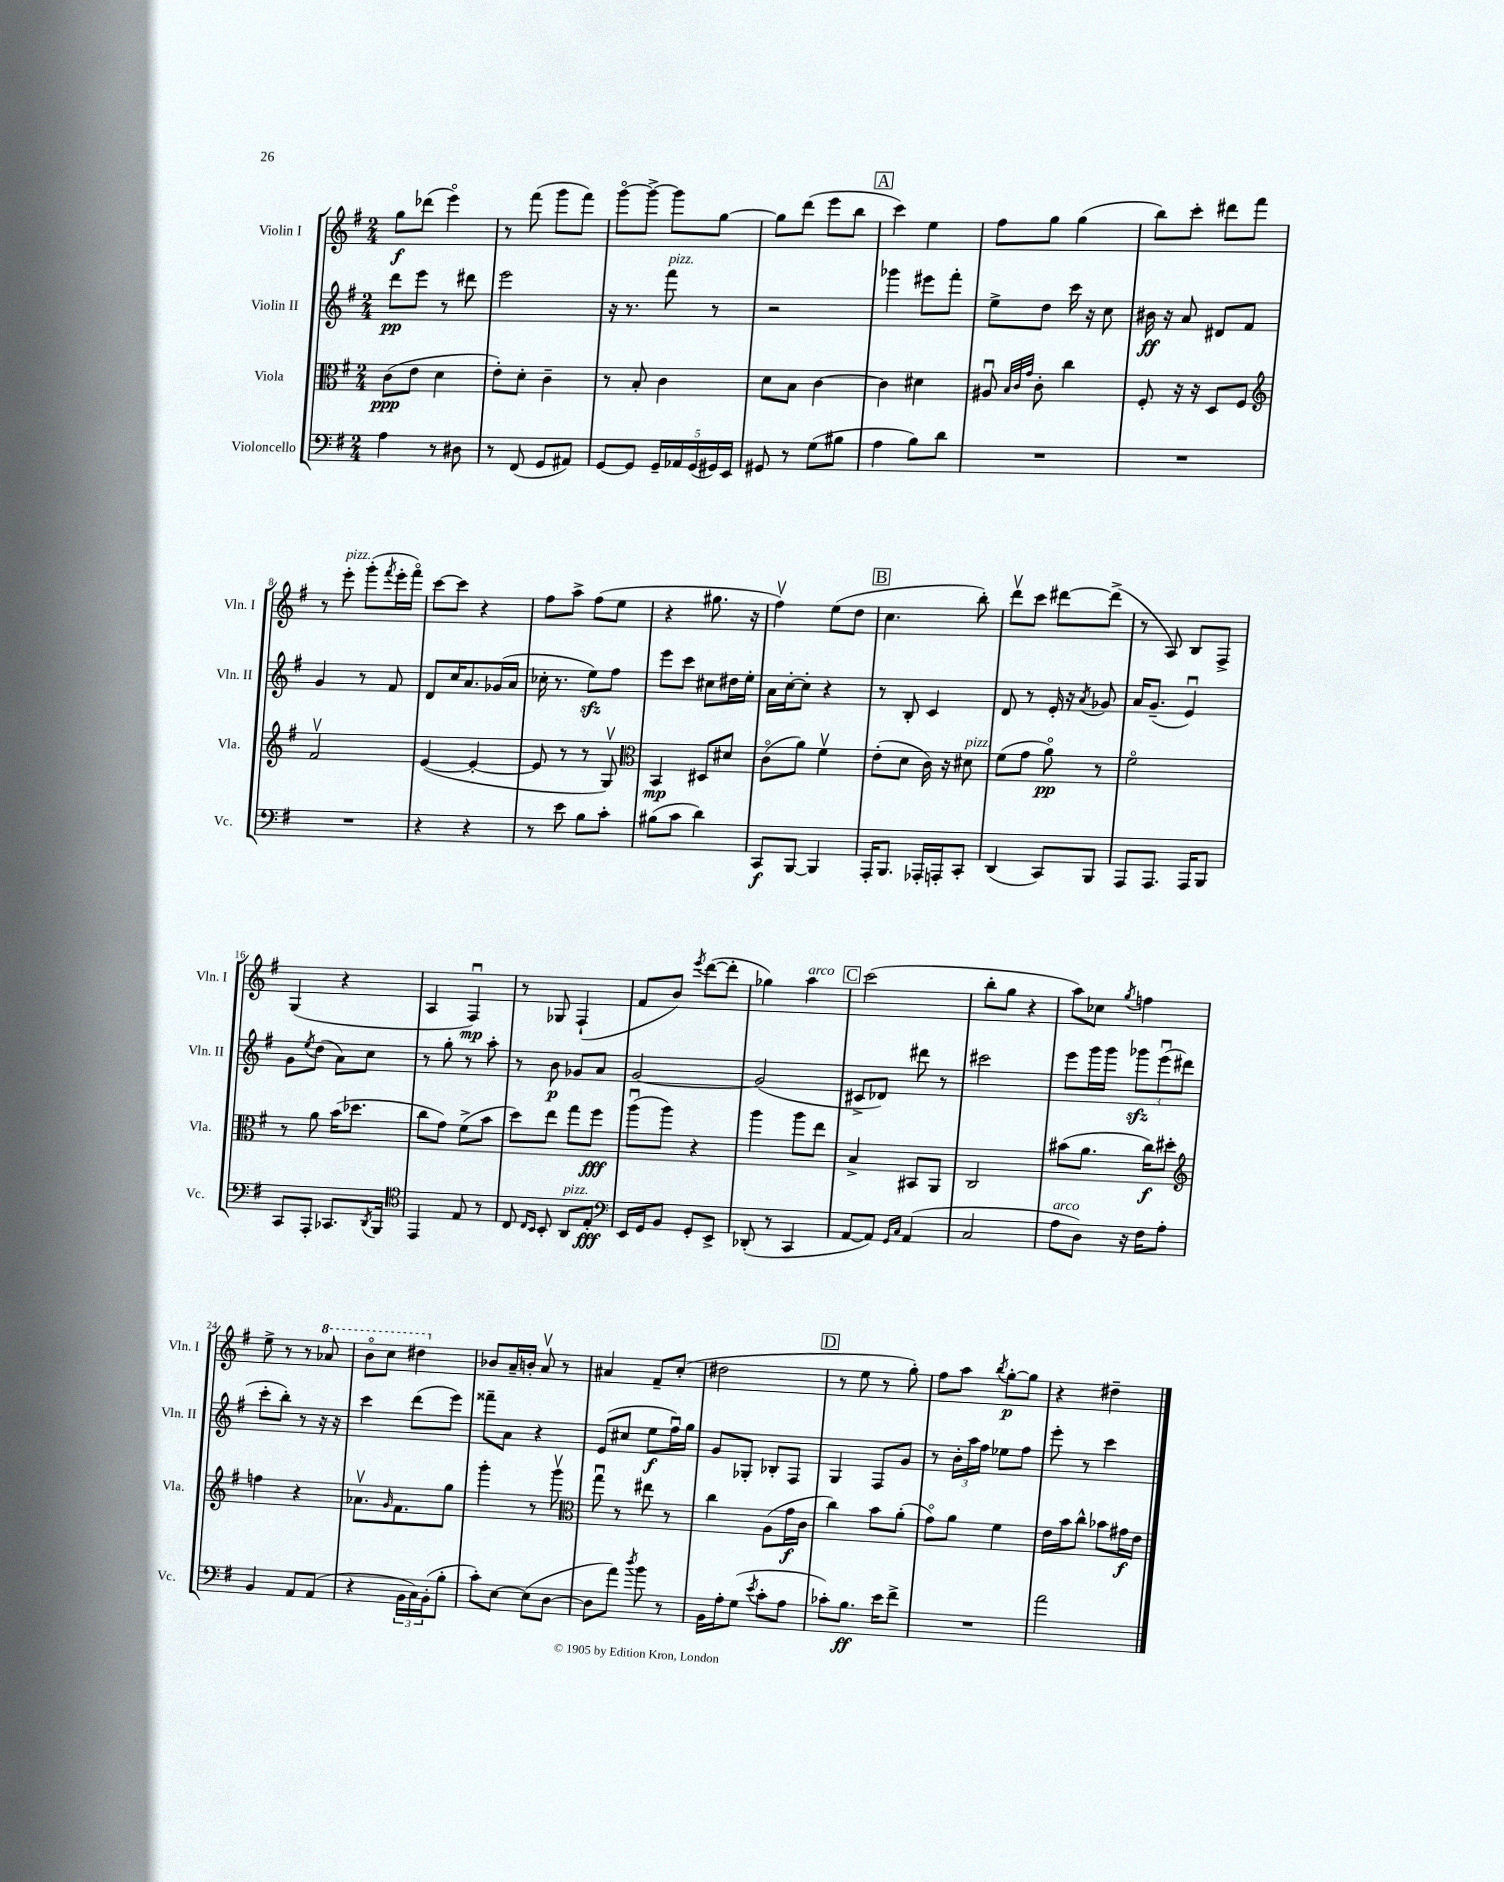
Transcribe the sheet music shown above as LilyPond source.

<<
\new StaffGroup <<
\new Staff = "s0" \with { instrumentName = "Violin I" shortInstrumentName = "Vln. I" } {
    \clef treble \key g \major \numericTimeSignature \time 2/4
    g''8\f des'''8( e'''4\flageolet) |
    r8 fis'''8( g'''8 fis'''8) |
    g'''8~\flageolet g'''8~-> g'''8 g''8~ |
    g''8 d'''8( e'''8 b''8 |
    \mark \markup { \box "A" } c'''4) e''4 |
    fis''8 g''8 g''4( |
    b''8) c'''8-. dis'''8 fis'''8 |
    r8 e'''8-.^\markup { \italic "pizz." } g'''8-.( \acciaccatura { fis'''8 } e'''16-. fis'''16\flageolet) |
    c'''8~ c'''8 r4 |
    fis''8 a''8-> fis''8( e''8 |
    r4 gis''8. r16 |
    fis''4\upbow) e''8( d''8 |
    \mark \markup { \box "B" } c''4. b''8-.) |
    d'''8\upbow c'''8 dis'''8~ dis'''8->( |
    r8 a8) b8 fis8-> |
    g4( r4 |
    a4 fis4\downbow\mp) |
    r8 ges8 fis4-!( |
    fis'8 b'8) \acciaccatura { e'''8 } d'''8~( d'''8-. |
    ges''4) a''4^\markup { \italic "arco" } |
    \mark \markup { \box "C" } c'''2( |
    b''8-. g''8 r4 |
    a''8) ces''8 \acciaccatura { g''8 } f''4 |
    e''8-> r8 r8 \ottava #1 aes''8 |
    b''8\flageolet c'''8 dis'''4 \ottava #0 |
    bes'8 a'16-- b'16-. a'8\upbow r8 |
    ais'4 fis'8-- c''8-.( |
    dis''2 |
    \mark \markup { \box "D" } r8 e''8 r8 g''8-.) |
    fis''8 a''8 \acciaccatura { b''8 } g''8~-.\p g''8 |
    r4 dis''4-- \bar "|." |
}
\new Staff = "s1" \with { instrumentName = "Violin II" shortInstrumentName = "Vln. II" } {
    \clef treble \key g \major \numericTimeSignature \time 2/4
    d'''8\pp e'''8 r8 dis'''8 |
    e'''2 |
    r16 r8. fis'''8^\markup { \italic "pizz." } r8 |
    r2 |
    \mark \markup { \box "A" } ges'''4 eis'''8 fis'''8-. |
    e''8-> d''8 c'''16 r16 c''8 |
    bis'16\ff r16 a'8 dis'8 fis'8 |
    g'4 r8 fis'8 |
    d'8 c''16 a'8. ges'16( a'16 |
    ces''16-. r8. e''8\sfz) fis''8 |
    e'''8 c'''8 cis''8 dis''16 e''16-. |
    a'16 c''16~-. c''8-. r4 |
    \mark \markup { \box "B" } r8 b8-. c'4 |
    d'8 r8 e'16-. r16 \acciaccatura { a'8 } ges'8 |
    a'16 g'8.--( e'4\downbow) |
    g'8 \acciaccatura { e''8 } d''8( a'8) c''8 |
    r8 g''8-. r8 a''8-. |
    r8 b'8\p ges'8 a'8 |
    g'2~ |
    g'2( |
    \mark \markup { \box "C" } cis'8-> des'8) dis'''8 r8 |
    cis'''2 |
    e'''8 g'''16 g'''16 \tuplet 3/2 { ges'''8\sfz e'''8\downbow( dis'''8 } |
    c'''8-. b''8-.) r8 r16 r16 |
    c'''4 d'''8( e'''8) |
    fisis'''8-- a'8 r4 |
    e'8( cis''8 e''8\f fis''16\downbow) g''16 |
    g'8 ges8-. bes8-. fis8 |
    \mark \markup { \box "D" } g4 fis8 g'8 |
    r8 \tuplet 3/2 { b'16-. a''16 fis''16 } ees''8 fis''8 |
    e'''8-. r8 c'''4 \bar "|." |
}
\new Staff = "s2" \with { instrumentName = "Viola" shortInstrumentName = "Vla." } {
    \clef alto \key g \major \numericTimeSignature \time 2/4
    c'8\ppp( e'8 d'4 |
    e'8-.) d'8-. c'4-- |
    r8 b8-. c'4 |
    d'8 b8 c'4~ |
    \mark \markup { \box "A" } c'4 dis'4 |
    ais8\downbow \grace { b32 c'32 g'32 } c'8-. c''4 |
    fis8-. r16 r16 d8 fis8 |
    \clef treble fis'2\upbow |
    e'4~( e'4~-. |
    e'8 r8 r8 g8\upbow) |
    \clef alto b,4\mp dis8 dis'8 |
    c'8\flageolet( a'8) fis'4\upbow |
    \mark \markup { \box "B" } e'8-.( d'8 c'16) r16 dis'8^\markup { \italic "pizz." } |
    fis'8( g'8 a'8\flageolet\pp) r8 |
    fis'2\flageolet |
    r8 a'8 b'16( des''8. |
    c''8 g'8) fis'8->( b'8 |
    d''8) e''8 g''8 fis''8\fff |
    a''8\downbow( a''8) r4 |
    a''4 a''8 e''8 |
    \mark \markup { \box "C" } b4-> bis,8 a,8 |
    c2 |
    bis'8( a'8. c''16\f) dis''8-. |
    \clef treble f''4 r4 |
    aes'8.\upbow \grace { g'16 } fis'8. g''8 |
    g'''4-. r8 g'''8\upbow |
    \clef alto g''8\downbow r8 eis''8 r8 |
    c''4 a8( g'16\f c'16 |
    \mark \markup { \box "D" } c''4) b'8 a'8-.( |
    g'8\flageolet) a'8 fis'4 |
    e'16 b'16 c''8-^ bes'8 gis'16\f e'16 \bar "|." |
}
\new Staff = "s3" \with { instrumentName = "Violoncello" shortInstrumentName = "Vc." } {
    \clef bass \key g \major \numericTimeSignature \time 2/4
    a4 r8 dis8 |
    r8 fis,8( g,8 ais,8) |
    g,8~ g,8 \tuplet 5/4 { g,16-- aes,16 g,16( gis,16) e,16 } |
    gis,8 r8 g8( bis8 |
    \mark \markup { \box "A" } a4 b8) d'8 |
    R2 |
    R2 |
    R2 |
    r4 r4 |
    r8 e'8 b8 c'8-. |
    bis8( c'8 d'4) |
    c,8\f b,,8~ b,,4 |
    \mark \markup { \box "B" } a,,16-. b,,8. aes,,16-. a,,16-. c,8-. |
    d,4( c,8) b,,8 |
    a,,8 a,,8. a,,16 b,,8 |
    c,8 a,,8-. ces,8. \acciaccatura { d,8 } b,,16 |
    \clef tenor e,4 e8 r8 |
    c8 \grace { c16 b,16 } b,8-. a,8^\markup { \italic "pizz." } e8-.\fff |
    \clef bass e,16 g,16 b,8 g,8-. e,8-> |
    des,8-.( r8 c,4 |
    \mark \markup { \box "C" } a,8~ a,8) \grace { g,16 c16 } a,4( |
    c2 |
    a8^\markup { \italic "arco" } d8) r16 fis16 a8-. |
    b,4 a,8 a,8( |
    r4 \tuplet 3/2 { b,16 c16) b,16-.( } b8-. |
    c'8-.) e8~ e8( d8~ |
    d8 a'8) \acciaccatura { d''8 } b'8 r8 |
    b,16 a16-. g8( \acciaccatura { e'8 } c'8-. a8 |
    \mark \markup { \box "D" } ces'8-.) b8.\ff e'16 fis'8-> |
    R2 |
    a'2 \bar "|." |
}
>>
>>
